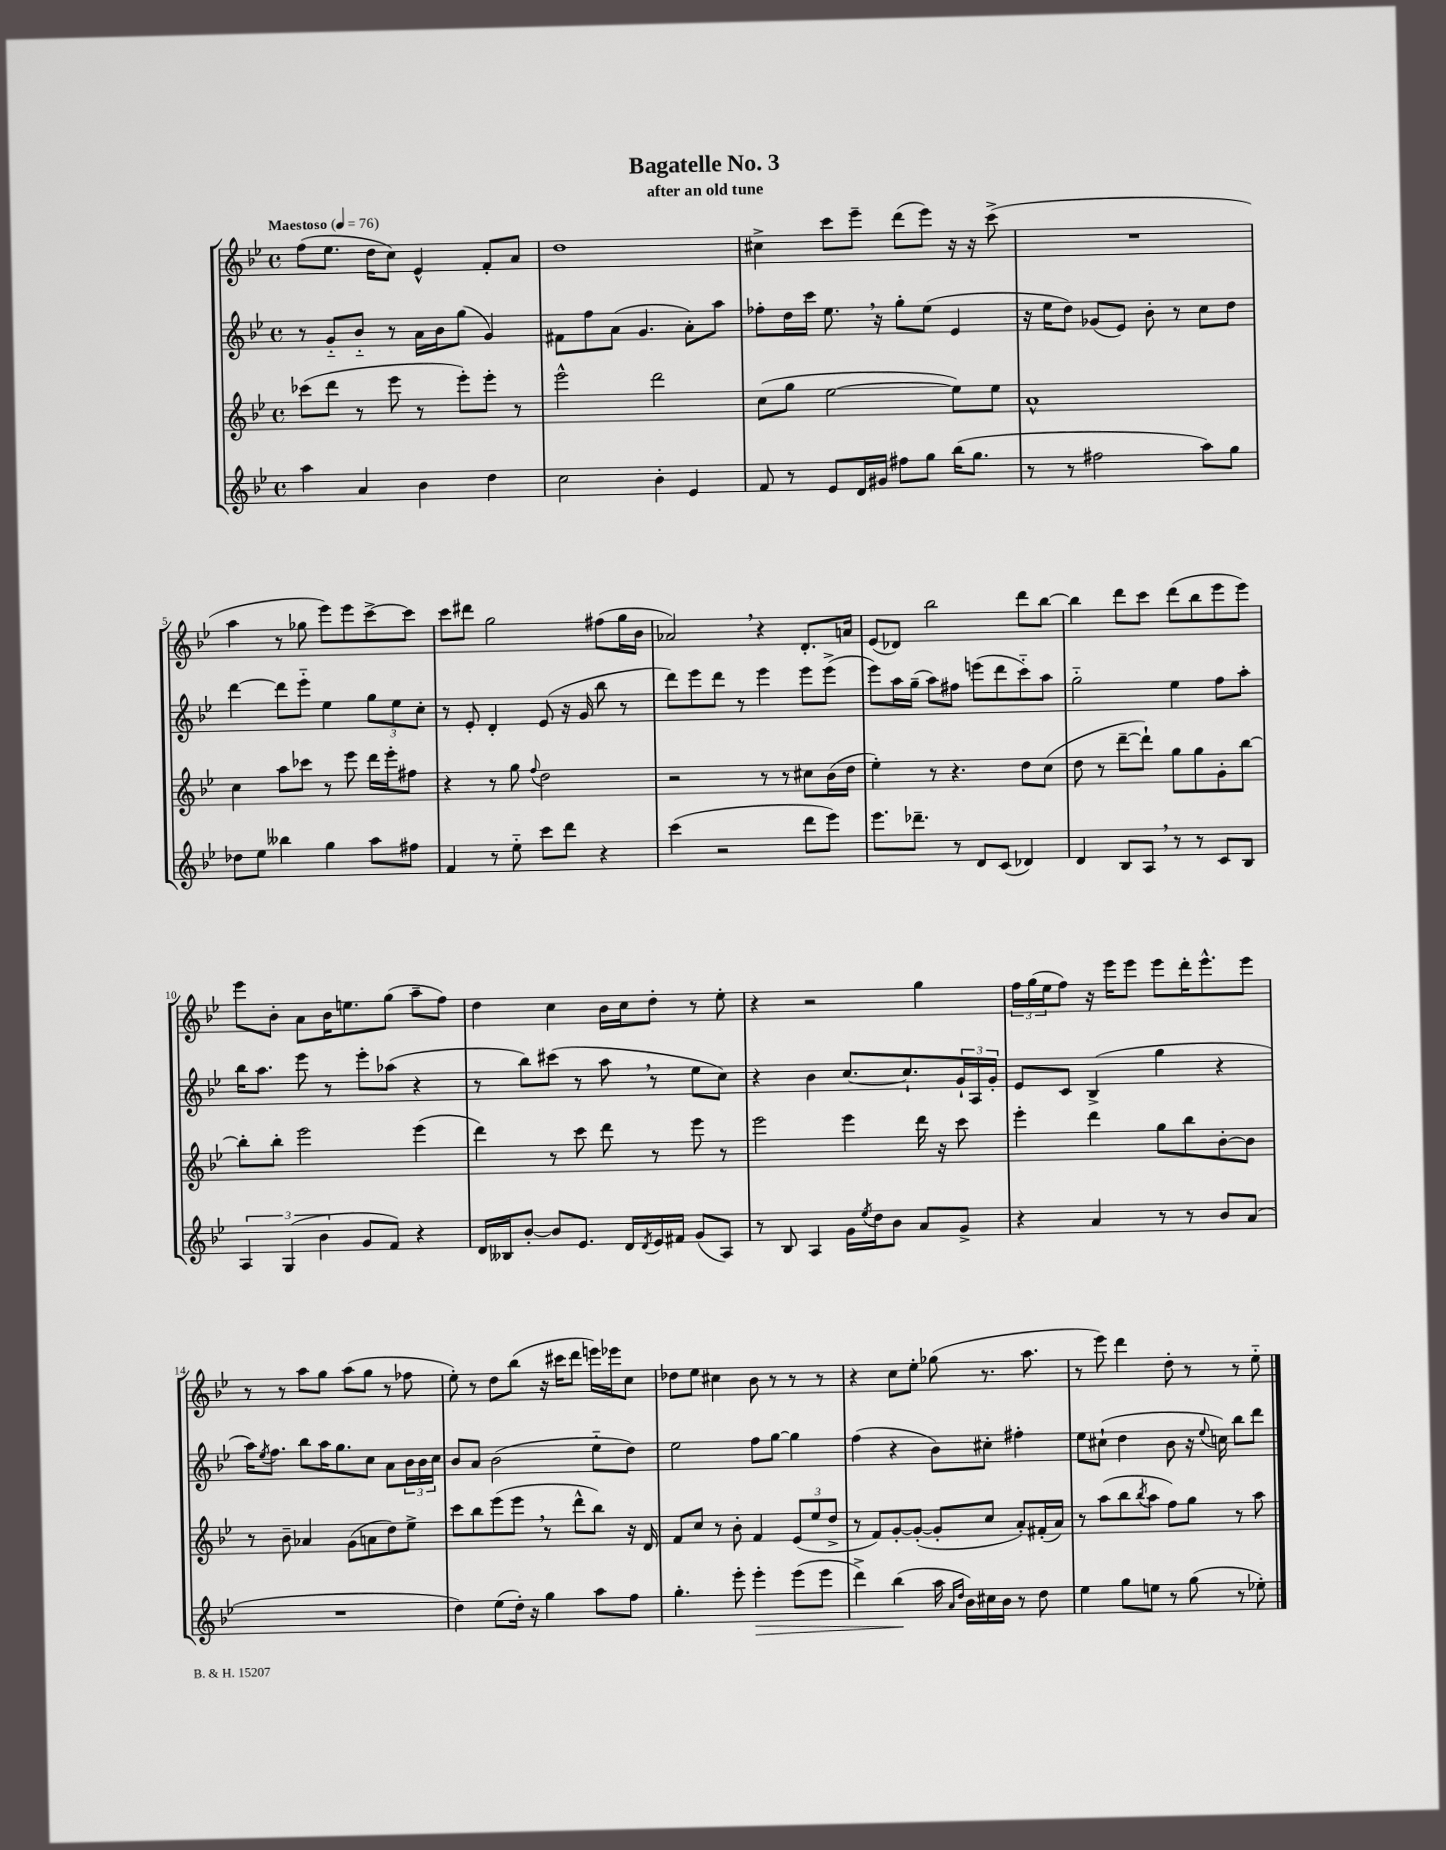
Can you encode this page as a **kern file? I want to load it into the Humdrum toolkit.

**kern	**dynam	**kern	**kern	**kern
*part4	*part4	*part3	*part2	*part1
*staff4	*staff4	*staff3	*staff2	*staff1
*clefG2	*	*clefG2	*clefG2	*clefG2
*k[b-e-]	*	*k[b-e-]	*k[b-e-]	*k[b-e-]
*M4/4	*	*M4/4	*M4/4	*M4/4
*met(c)	*	*met(c)	*met(c)	*met(c)
*MM76	*	*MM76	*MM76	*MM76
=1	=1	=1	=1	=1
!	!	!	!	!LO:TX:a:B:t=Maestoso
4aa\	.	(8ccc-X\L	8r	(8ff\L
.	.	8ddd\J	8g/L	8.ee-\J
4a/	.	8r	8b-/J	.
.	.	.	.	16dd\KL
.	.	8eee-\	8r	8cc\J)
4b-\	.	8r	16a\LL	4e-^^/
.	.	.	16b-\J	.
.	.	8eee-'\L)	(8gg\J	.
4dd\	.	8eee-'\J	4g/)	8f'/L
.	.	8r	.	8a/J
=2	=2	=2	=2	=2
2cc\	.	2eee-^^\	8f#X\L	1dd
.	.	.	8ff\	.
.	.	.	(8a\J	.
.	.	.	4.g/	.
4b-'\	.	2ddd\	.	.
4e-/	.	.	8a'\L)	.
.	.	.	8aa\J	.
=3	=3	=3	=3	=3
8f/	.	(8cc\L	8ff-X'\L	4cc#X^\
8r	.	8gg\J	16dd\L	.
.	.	.	16ccc\JJ	.
8e-/L	.	[2ee-\	8.ee-,\	8ccc\L
16d/L	.	.	.	8eee-~\J
16g#X/JJ	.	.	16r	.
8ff#X\L	.	.	8gg'\L	(8ddd\L
8gg\J	.	.	(8ee-\J	8eee-\J)
(16bb-\KL	.	8ee-\L])	4e-/	16r
8.gg\J	.	.	.	16r
.	.	8ee-\J	.	(8ccc^\
=4	=4	=4	=4	=4
8r	.	1a^^	16r	1r
.	.	.	16ee-\KL	.
8r	.	.	8dd\J)	.
2ff#X\	.	.	(8g-X/L	.
.	.	.	8e-/J)	.
.	.	.	8b-'\	.
.	.	.	8r	.
8aa\L)	.	.	8cc\L	.
8gg\J	.	.	8dd\J	.
!!LO:LB:g=z
=5	=5	=5	=5	=5
8dd-X\L	.	4cc\	[4ddd\	4aa\
8ee-\J	.	.	.	.
4bb--X\	.	8aa\L	8ddd\L]	8r
.	.	8ccc-X\J	8eee-\J	8gg-X\
4gg\	.	8r	4ee-\	8eee-\L)
.	.	8eee-\	.	8eee-\
8aa\L	.	16ddd\LL	12gg\L	[8ccc^\
.	.	16eee-'\J	.	.
.	.	.	12ee-\	.
8ff#X\J	.	8ff#X\J	.	8ccc\J]
.	.	.	12cc'\J	.
=6	=6	=6	=6	=6
4f/	.	4r	8r	8ccc\L
.	.	.	8e-'/	8ddd#X\J
8r	.	8r	4d'/	2gg\
8ee-\	.	8gg\	.	.
.	.	8qqff/	.	.
8ccc\L	.	2dd\	(8e-/	.
8ddd\J	.	.	16r	.
.	.	.	16g/	.
4r	.	.	8bb-\	(8ff#X\L
.	.	.	8r	16gg\L
.	.	.	.	16b-\JJ
=7	=7	=7	=7	=7
(4ccc\	.	2r	8ddd\L)	2a-X,/)
.	.	.	8eee-\	.
2r	.	.	8ddd\J	.
.	.	.	8r	.
.	.	8r	4eee-\	4r
.	.	8r	.	.
8ddd\L	.	8cc#X\L	8eee-\L	8.d'/L
8eee-\J)	.	(16b-\L	(8eee-^\J	.
.	.	16dd\JJ	.	16an/Jk
=8	=8	=8	=8	=8
8.eee-\L	.	4ee-'\)	8eee-\L)	(8e-/L
.	.	.	16aa\L	8d-X/J)
8.ddd-X~\J	.	.	(16gg~\JJ	.
.	.	8r	8aa\L)	2bb-\
8r	.	4.r	8ff#X\J	.
8d/L	.	.	(8eeen\L	.
(8c/J	.	.	8ddd\	.
4d-X/)	.	8dd\L	8ccc\)	8ddd\L
.	.	(8cc\J	8aa\J	[8bb-\J
=9	=9	=9	=9	=9
4d/	.	8dd\	2gg\	4bb-\]
.	.	8r	.	.
8B-/L	.	[8ddd~\L	.	8ddd\L
8A,/J	.	8ddd`\J])	.	8ccc\J
8r	.	8gg\L	4ee-\	(8ddd\L
8r	.	8gg\	.	8bb-\
8c/L	.	8g'\	8ff\L	8eee-\
8B-/J	.	[8bb-\J	8aa'\J	8eee-\J)
!!LO:LB:g=z
=10	=10	=10	=10	=10
6A/	.	8bb-'\L]	16bb-\KL	8eee-\L
.	.	.	8.aa\J	.
.	.	8bb-'\J	.	8b-'\J
(6G/	.	.	.	.
.	.	2eee-\	8eee-\	8a\L
6b-\	.	.	.	.
.	.	.	8r	16b-\K
.	.	.	.	8.een\
8g/L	.	.	8eee-'\L	.
8f/J)	.	.	(8aa-X\J	(8gg\J
4r	.	(4eee-\	4r	8aa~\L
.	.	.	.	8ff\J)
=11	=11	=11	=11	=11
16d/LL	.	4ddd\)	8r	4dd\
16B--X/J	.	.	.	.
[8b-'/J	.	.	8bb-\L)	.
8b-/L]	.	8r	(8ccc#X\J	4cc\
8.e-/J	.	8ccc\	8r	.
.	.	8ddd\	8aa,\	16b-\LL
16d/LL	.	.	.	16cc\J
8qd/	.	.	.	.
16e-/	.	8r	8r	8dd'\J
16f#X/JJ	.	.	.	.
(8g/L	.	8eee-\	8ee-\L	8r
8A/J)	.	8r	8cc\J)	8ee-'\
=12	=12	=12	=12	=12
8r	.	2eee-\	4r	4r
8B-/	.	.	.	.
4A/	.	.	4b-\	2r
16g\LL	.	4eee-\	[8.cc/L	.
8qee-/	.	.	.	.
16dd\J	.	.	.	.
8b-\J	.	.	.	.
.	.	.	8.cc`/]	.
8a/L	.	16ddd\	.	4gg\
.	.	16r	.	.
8g^/J	.	8ccc\	24g`/L	.
.	.	.	24A/	.
.	.	.	24g'/JJ	.
=13	=13	=13	=13	=13
4r	.	4eee-'\	8e-/L	24ff\LL
.	.	.	.	(24gg\
.	.	.	.	24ee-\J
.	.	.	8c/J	8ff\J)
4a/	.	4ddd\	(4B-^/	16r
.	.	.	.	16eee-\KL
.	.	.	.	8eee-\J
8r	.	8gg\L	4gg\	8eee-\L
8r	.	8bb-\	.	16ddd'\K
.	.	.	.	8.eee-^^\
8b-/L	.	[8b-'\	4r	.
(8a/J	.	8b-\J]	.	8eee-\J
!!LO:LB:g=z
=14	=14	=14	=14	=14
1r	.	8r	16aa\KL)	8r
.	.	.	8qee-/	.
.	.	.	8.ff\J	.
.	.	8b-~\	.	8r
.	.	4a-X/	8bb-\L	8aa\L
.	.	.	16aa\K	8gg\J
.	.	.	8.gg\	.
.	.	(8g\L	.	(8aa\L
.	.	8an\	8cc\J	8gg\J
.	.	8dd\)	8a\L	8r
.	.	8ee-^\J	24b-\L	8ff-X\
.	.	.	24b-\	.
.	.	.	24cc\JJ	.
=15	=15	=15	=15	=15
4dd\)	.	8ccc\L	8b-/L	8ee-'\)
.	.	8bb-\	8a/J	8r
(8ee-\L	.	(8eee-\	(2b-\	8dd\L
16dd'\Jk)	.	8eee-,\J	.	(8bb-\J
16r	.	.	.	.
4gg\	.	8r	.	16r
.	.	.	.	16ccc#X\KL
.	.	8ddd^^\L	.	8ddd\J
8aa\L	.	8bb-\J)	8ee-\L	16eeen\LL)
.	.	.	.	16eee-X\J
8ff\J	.	16r	8dd\J)	8cc\J
.	.	16d/	.	.
=16	=16	=16	=16	=16
4.gg'\	.	8f/L	2ee-\	8dd-X\L
.	.	8cc/J	.	8ee-\J
.	.	8r	.	4cc#X\
8eee-'\	.	8b-'\	.	.
!	!LO:HP:b	!	!	!
4eee-'\	>	4f/	8ff\L	8b-\
.	.	.	[8gg\J	8r
(8eee-\L	.	(12e-/L	4gg\]	8r
.	.	12ee-/	.	.
8eee-\J	.	.	.	8r
.	.	12dd^/J	.	.
=17	=17	=17	=17	=17
4ddd^\)	.	8r	(4ff\	4r
.	.	8f/L)	.	.
(4bb-\	.	[8g'/	4r	8cc\L
.	.	(8g'/J_	.	8ee-'\J
16aa\	]	8g'/L]	8b-\L)	(8gg-X\
16qqa/LL	.	.	.	.
16qqdd/JJ	.	.	.	.
16b-\LL)	.	.	.	.
16cc#X\	.	8cc/J	8cc#X'\J	8.r
16b-\JJ	.	.	.	.
8r	.	8a'/L)	4ff#X'\	.
.	.	.	.	8.aa\
8dd\	.	(16f#X'/L	.	.
.	.	16a/JJ)	.	.
=18	=18	=18	=18	=18
4ee-\	.	8r	8ee-\L	8r
.	.	(8aa\L	(8cc#X`\J	8eee-\)
8gg\L	.	8bb-\	4dd\	4ddd\
.	.	8qbb-/	.	.
8een\J	.	8aa\J	.	.
8r	.	8ff\L)	8b-\	8dd'\
(8gg\	.	8gg\J	16r	8r
.	.	.	8qqee-/	.
.	.	.	16ccn\)	.
8r	.	8r	8bb-\L	8r
8ee-X'\)	.	8aa\	8ddd\J	8ee-\
==	==	==	==	==
*-	*-	*-	*-	*-
